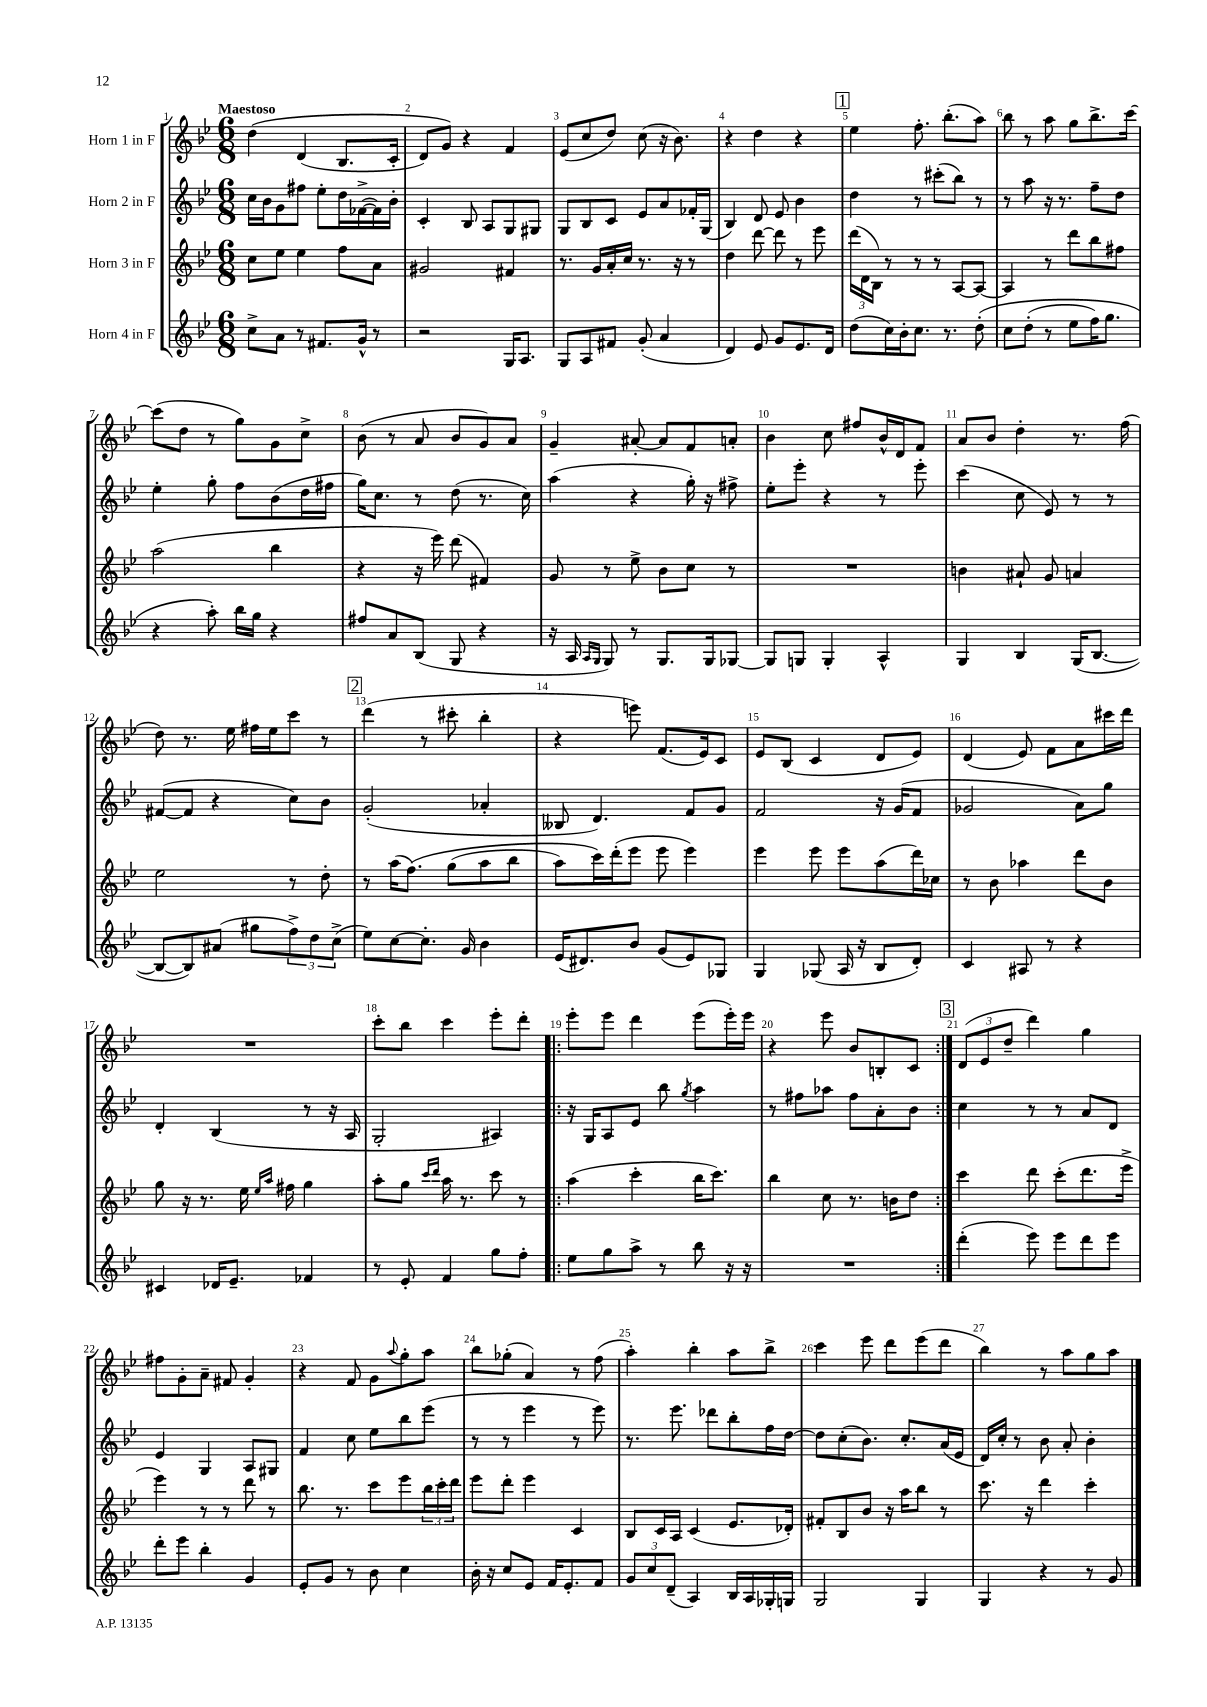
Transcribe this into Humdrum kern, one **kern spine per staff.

**kern	**kern	**kern	**kern
*part4	*part3	*part2	*part1
*staff4	*staff3	*staff2	*staff1
*I"Horn 4 in F	*I"Horn 3 in F	*I"Horn 2 in F	*I"Horn 1 in F
*clefG2	*clefG2	*clefG2	*clefG2
*k[b-e-]	*k[b-e-]	*k[b-e-]	*k[b-e-]
*M6/8	*M6/8	*M6/8	*M6/8
=1	=1	=1	=1
!	!	!	!LO:TX:a:B:t=Maestoso
8cc^\L	8cc\L	16cc\LL	(4dd\
.	.	16b-\J	.
8a\J	8ee-\J	8g\	.
8r	4ee-\	8ff#X\J	(4d/
8.f#X/L	.	8ee-'\L	.
.	8ff\L	16dd\L	8.B-/L
16g^^/Jk	.	([16f-X^\	.
8r	8a\J	16f-\])	.
.	.	16b-'\JJ	16c'/Jk
=2	=2	=2	=2
2r	2g#X/	4c'/	8d/L)
.	.	.	8g/J)
.	.	8B-/	4r
.	.	8A/L	.
16G/KL	4f#X/	8G/	4f/
8.A/J	.	.	.
.	.	8G#X/J	.
=3	=3	=3	=3
8G/L	8.r	8G/L	(8e-/L
8A/	.	8B-/	8cc/
.	16g/LL	.	.
8f#X/J	16a'/	8c/J	8dd/J)
.	16cc/JJ	.	.
(8g'/	8.r	8e-/L	(8cc\
4a/	.	8a/	16r
.	16r	.	8.b-\)
.	8r	16f-X'/L	.
.	.	(16G/JJ	.
=4	=4	=4	=4
4d/)	4dd\	4B-/)	4r
8e-/	[8ddd\	8d/	4dd\
8g/L	8ddd\]	8e-/	.
8.e-/	8r	4b-\	4r
.	8eee-\	.	.
16d/Jk	.	.	.
!!LO:REH:place=s1:t=1
=5	=5	=5	=5
(8dd\L	(24ddd\LL	4dd\	4ee-\
.	24d\	.	.
.	24B-\JJ)	.	.
16cc\L)	8r	.	.
16b-'\J	.	.	.
8.cc\J	8r	8r	8.ff'\
.	8r	(8ccc#X'\L	.
8.r	.	.	(8.bb-'\L
.	[8A/L	8bb-\J)	.
(8dd'\	8A/J_	8r	8aa\J)
=6	=6	=6	=6
8cc\L	4A/]	8r	8bb-\
(8dd'\J	.	8aa\	8r
8r	8r	16r	8aa\
.	.	8.r	.
8ee-\L	8ddd\L	.	8gg\L
16ff\K)	8bb-\	8ff~\L	8.bb-^\
8.gg\J	.	.	.
.	8ff#X\J	8dd\J	.
.	.	.	[16ccc\Jk
!!LO:LB:g=z
=7	=7	=7	=7
4r	(2aa\	4ee-'\	(8ccc\L]
.	.	.	8dd\J
8aa'\)	.	8gg'\	8r
16bb-\LL	.	8ff\L	8gg\L)
16gg\JJ	.	.	.
4r	4bb-\	(8b-\	8g\
.	.	16dd\L	8cc^\J
.	.	16ff#X\JJ	.
=8	=8	=8	=8
8ff#X/L	4r	16gg\KL)	(8b-\
.	.	8.cc\J	.
8a/	.	.	8r
(8B-/J	16r	8r	8a/
.	16eee-\)	.	.
8G/	(8ddd\	(8dd\	8b-/L
4r	4f#X/)	8.r	8g/)
.	.	.	8a/J
.	.	16cc\)	.
=9	=9	=9	=9
16r	8g/	(4aa\	4g~/
16A/	.	.	.
16qqA/LL	.	.	.
16qqG/JJ	.	.	.
8G/)	8r	.	.
8r	8ee-^\	4r	[8a#X'/
8.G/L	8b-\L	.	8a#/L]
.	8cc\J	16gg'\)	8f/
16G/k	.	16r	.
[8G-X/J	8r	8ff#X^\	8an'/J
=10	=10	=10	=10
8G-/L]	2.r	8ee-'\L	4b-\
8Gn/J	.	8eee-'\J	.
4G'/	.	4r	8cc\
.	.	.	8ff#X/L
4A^^/	.	8r	16b-^^/L
.	.	.	16d/J
.	.	8eee-'\	8f/J
=11	=11	=11	=11
4G/	4bn\	(4ccc\	8a/L
.	.	.	8b-/J
4B-/	8a#X`/	8cc\	4dd'\
.	8g/	8e-/)	.
(16G/KL	4an/	8r	8.r
[8.B-/J	.	.	.
.	.	8r	.
.	.	.	(16ff\
!!LO:LB:g=z
=12	=12	=12	=12
8B-/L_	2ee-\	([8f#X/L	8dd\)
8B-/])	.	8f#/J]	8.r
(8a#X/J	.	4r	.
.	.	.	16ee-\
8gg#X\L	.	.	16ff#X\LL
.	.	.	16ee-\J
12ff^\)	8r	8cc\L)	8ccc\J
12dd\	.	.	.
.	8dd'\	8b-\J	8r
(12cc^\J	.	.	.
!!LO:REH:place=s1:t=2
=13	=13	=13	=13
8ee-\L)	8r	(2g'/	(4ddd\
[8cc\	(16aa\KL	.	.
.	(8.ff\J)	.	.
8.cc'\J]	.	.	8r
.	(8gg\L	.	8ccc#X'\
16g/	.	.	.
4b-\	8aa\	4a-X'/	4bb-'\
.	8bb-\J	.	.
=14	=14	=14	=14
(16e-/KL	8aa\L)	8B--X/	4r
8.d#X/)	.	.	.
.	16ccc\L)	4.d/)	.
.	(16ddd'\J	.	.
8b-/J	8eee-\J	.	8eeen\)
(8g/L	8eee-\	.	(8.f/L
8e-/)	4eee-\)	8f/L	.
.	.	.	16e-/k)
8G-X/J	.	8g/J	8c/J
=15	=15	=15	=15
4G/	4eee-\	2f/	8e-/L
.	.	.	(8B-/J
(8G-X/	8eee-\	.	4c/
16A/	8eee-\L	.	.
16r	.	.	.
8B-/L	(8aa\	16r	8d/L
.	.	(16g/KL	.
8d'/J)	16ddd\L)	8f/J	8e-/J)
.	16cc-X\JJ	.	.
=16	=16	=16	=16
4c/	8r	2g-X/	(4d/
.	8b-\	.	.
8A#X/	4aa-X\	.	8e-/)
8r	.	.	8f\L
4r	8ddd\L	8a\L)	8a\
.	8b-\J	8gg\J	16ccc#X\L
.	.	.	16ddd\JJ
!!LO:LB:g=z
=17	=17	=17	=17
4c#X/	8gg\	4d'/	2.r
.	16r	.	.
.	8.r	.	.
16d-X/KL	.	(4B-/	.
8.e-~/J	.	.	.
.	16ee-\	.	.
.	16qqee-/LL	.	.
.	16qqaa/JJ	.	.
.	16ff#X\	.	.
4f-X/	4gg\	8r	.
.	.	16r	.
.	.	16A/	.
=18	=18	=18	=18
8r	8aa'\L	2G'/	8ccc'\L
8e-'/	8gg\J	.	8bb-\J
.	16qqccc/LL	.	.
.	16qqddd/JJ	.	.
4f/	16aa\	.	4ccc\
.	8.r	.	.
8gg\L	8ccc\	4A#X/)	8eee-'\L
8ff'\J	8r	.	8ddd'\J
=19!|:	=19!|:	=19!|:	=19!|:
8ee-\L	(4aa\	16r	8eee-'\L
.	.	16G/KL	.
8gg\	.	8A/	8eee-\J
8aa^\J	4ccc'\	8e-/J	4ddd\
8r	.	8bb-\	.
.	.	8qgg/	.
8bb-\	16bb-\KL	4aa\	(8eee-\L
.	8.ccc\J)	.	.
16r	.	.	16eee-'\L)
16r	.	.	16eee-\JJ
=20	=20	=20	=20
2.r	4bb-\	8r	4r
.	.	8ff#X\L	.
.	8cc\	8aa-X\J	8eee-\
.	8.r	8ff#\L	8b-/L
.	.	8a'\	8Bn'/
.	16bn\KL	.	.
.	8dd\J	8b-\J	8c/J
!!LO:REH:place=s1:t=3
=21:|!	=21:|!	=21:|!	=21:|!
(4ddd'\	4ccc\	4cc\	(12d/L
.	.	.	12e-/
.	.	.	12dd~/J
8eee-\)	8ddd\	8r	4ddd\)
8eee-\L	(8ccc'\L	8r	.
8ddd\	8.ddd\	8a/L	4gg\
8eee-\J	.	8d/J	.
.	16eee-^\Jk	.	.
!!LO:LB:g=z
=22	=22	=22	=22
8ddd'\L	4eee-\)	4e-/	8ff#X\L
8eee-\J	.	.	8g'\
4bb-'\	8r	4G/	8a~\J
.	8r	.	8f#X/
4g/	8ddd\	8A/L	4g'/
.	8r	8G#X/J	.
=23	=23	=23	=23
8e-'/L	8.bb-\	4f/	4r
8g/J	.	.	.
.	8.r	.	.
8r	.	8cc\	8f/
8b-\	8ccc\L	8ee-\L	8g\L
.	.	.	8qqaa/
4cc\	8eee-\	8bb-\	8gg'\
.	24bb-\L	(8eee-\J	8aa\J
.	24ccc'\	.	.
.	24ddd\JJ	.	.
=24	=24	=24	=24
16b-'\	8eee-\L	8r	8bb-\L
16r	.	.	.
8cc/L	8ddd'\J	8r	(8gg-X'\J
8e-/J	4eee-\	4eee-\	4a/)
16f/KL	.	.	.
8.e-'/	.	.	.
.	4c/	8r	8r
8f/J	.	8eee-\)	(8ff\
=25	=25	=25	=25
12g/L	8B-/L	8.r	4aa'\)
12cc/	.	.	.
.	16c/L	.	.
(12d~/J	.	.	.
.	16A/JJ	8.eee-\	.
4A/)	(4c/	.	4bb-'\
.	.	8ddd-X\L	.
16B-/LL	8.e-/L	8bb-'\	8aa\L
16A/	.	.	.
16G-X'/	.	16ff\L	8bb-^\J
16Gn/JJ	16d-X'/Jk)	[16dd\JJ	.
=26	=26	=26	=26
2G/	8f#X'/L	8dd\L]	4ccc\
.	8B-/	(8cc'\	.
.	8b-/J	8.b-\J)	8eee-\
.	16r	.	8ddd\L
.	16aa\KL	8.cc'/L	.
4G/	8bb-\J	.	(8eee-\
.	8r	(16a/L	8ddd\J
.	.	16e-/JJ	.
=27	=27	=27	=27
4G/	8.ccc\	16d/LL)	4bb-\)
.	.	16cc'/JJ	.
.	.	8r	.
.	16r	.	.
4r	4ddd\	8b-\	8r
.	.	8a'/	8aa\L
8r	4ccc'\	4b-'\	8gg\
8g/	.	.	8aa\J
==	==	==	==
*-	*-	*-	*-
